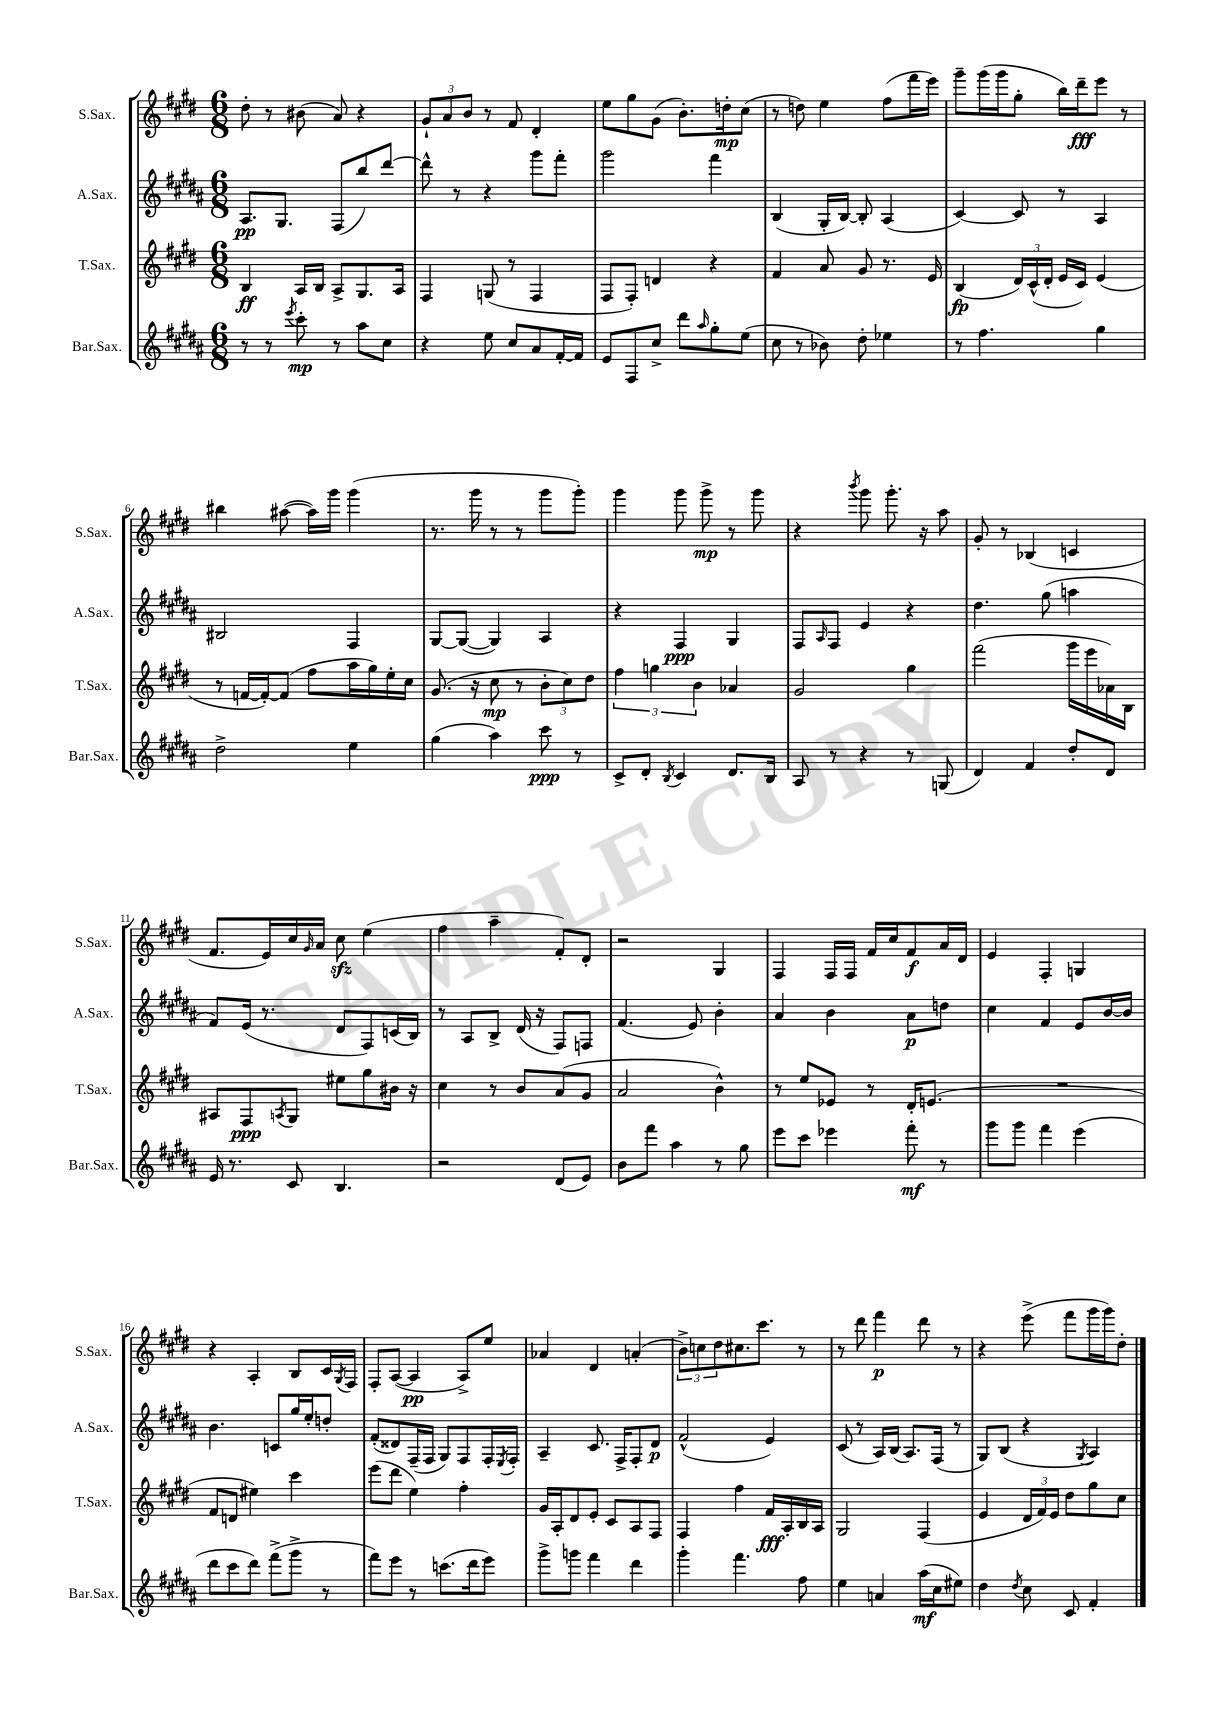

**kern	**kern	**kern	**kern
*staff4	*staff3	*staff2	*staff1
*clefG2	*clefG2	*clefG2	*clefG2
*k[f#c#g#d#a#]	*k[f#c#g#d#]	*k[f#c#g#d#a#]	*k[f#c#g#d#]
*M6/8	*M6/8	*M6/8	*M6/8
8r	4B	8.A#	8dd#'
8r	.	.	8r
.	.	8.G#	.
8qeee	.	.	.
8ccc#'	16A	.	(8b#
.	16B	.	.
8r	8A^	(8F#	8a)
8aa#	8.G#	8bb)	4r
8cc#	.	[8ddd#	.
.	16A	.	.
=	=	=	=
4r	4F#	8ddd#^^]	12g#`
.	.	.	12a
.	.	8r	.
.	.	.	12b
8ee	(8G	4r	8r
8cc#	8r	.	8f#
8a#	4F#	8ggg#	4d#'
[16f#'	.	8fff#'	.
16f#]	.	.	.
=	=	=	=
8e	8F#	2ggg#	8ee
8F#	8F#')	.	8gg#
8cc#^	4d	.	(8g#
8ddd#	.	.	8.b')
16qqaa#	.	.	.
8gg#'	4r	4fff#	.
.	.	.	16dd'
(8ee	.	.	(8cc#
=	=	=	=
8cc#	4f#	(4B	8r
8r	.	.	8dd)
8b-)	8a	16G#'	4ee
.	.	[16B)	.
8dd#'	8g#	8B']	.
4ee-	8.r	(4A#	(8ff#
.	.	.	16fff#
.	16e	.	16eee)
=	=	=	=
8r	(4B	[4c#)	8ggg#~
4.ff#	.	.	(16ggg#
.	.	.	16ggg#
.	24d#)	8c#]	8gg#'
.	(24c#^^	.	.
.	24d#'	.	.
.	16e	8r	16bb)
.	16c#)	.	16ddd#~
4gg#	(4e	4A#	8eee
.	.	.	8r
=	=	=	=
2dd#^	8r	2B#	4bb#
.	[16f	.	.
.	16f'_)	.	.
.	(8f]	.	([8aa#
.	8ff#	.	16aa#])
.	.	.	16ggg#
4ee	16aa	4F#	(4ggg#
.	16gg#)	.	.
.	16ee'	.	.
.	16cc#	.	.
=	=	=	=
(4gg#	(8.g#	[8G#	8.r
.	.	(8G#_	.
.	16r	.	16ggg#
4aa#)	8cc#	4G#])	8r
.	8r	.	8r
8ccc#	12b'	4A#	8ggg#
.	12cc#)	.	.
8r	.	.	8ggg#')
.	12dd#	.	.
=	=	=	=
8c#^	6ff#	4r	4ggg#
8d#'	.	.	.
.	6gg	.	.
8qB	.	.	.
4c#	.	4F#	8ggg#
.	6b	.	.
.	.	.	8ggg#^
8.d#	4a-	4G#	8r
.	.	.	8ggg#
16B	.	.	.
=	=	=	=
8A#	2g#	8F#	4r
.	.	16qqA#	.
8r	.	8F#	.
.	.	.	8qbbb
4r	.	4e	8ggg#
.	.	.	8.ggg#'
8r	4gg#	4r	.
.	.	.	16r
(8G	.	.	8aa
=	=	=	=
4d#)	(2fff#	4.dd#	8g#'
.	.	.	8r
4f#	.	.	(4B-
.	.	(8gg#	.
8dd#'	16ggg#	4aa	4c
.	16eee	.	.
8d#	16a-)	.	.
.	16B	.	.
=	=	=	=
16e	8A#	8f#)	8.f#
8.r	.	.	.
.	8F#	(16e	.
.	.	8.r	16e)
.	8qA	.	.
8c#	8G#	.	16cc#
.	.	.	16qqg#
.	.	.	16a
4.B	8ee#	8d#	8cc#
.	8gg#	8F#)	(4ee
.	16b#	(16c	.
.	16r	16B)	.
=	=	=	=
2r	4cc#	8r	4ff#
.	.	8A#	.
.	8r	8B^	4aa~
.	8b	(16d#	.
.	.	16r	.
(8d#	(8a	8F#)	8f#')
8e)	8g#	8F	8d#'
=	=	=	=
8b	2a	(4.f#	2r
8fff#	.	.	.
4aa#	.	.	.
.	.	8e)	.
8r	4b^^)	4b'	4G#
8gg#	.	.	.
=	=	=	=
8eee	8r	4a#	4F#
8ccc#	8ee	.	.
4eee-	8e-	4b	16F#
.	.	.	16F#
.	8r	.	16f#
.	.	.	16cc#
8fff#'	16d#'	8a#	8f#
.	(8.e	.	.
8r	.	8dd	16a
.	.	.	16d#
=	=	=	=
8ggg#	2.r	4cc#	4e
8ggg#	.	.	.
4fff#	.	4f#	4F#'
(4eee	.	8e	4G
.	.	[16b	.
.	.	16b]	.
=	=	=	=
8ddd#	8f#	4.b	4r
8ccc#	8d	.	.
8ddd#)	4ee#)	.	4A'
(8fff#^	.	8c	.
8ggg#^	4ccc#	16gg#	8B
.	.	16ee'	.
8r	.	8dd'	16c#
.	.	.	8qG#
.	.	.	16F#
=	=	=	=
8fff#)	(8eee	(8f#'	8F#'
8eee	8ddd#	8d##)	([8A
8r	4ee)	(16F#~	4A]
.	.	16F#	.
(8.ccc	.	8G#)	.
.	4ff#'	8F#	8A^)
16ddd#	.	.	.
8eee)	.	16F#'	8ee
.	.	8qE	.
.	.	16F#'	.
=	=	=	=
8ggg#^	16g#	4A#~	4a-
.	16A'	.	.
8ggg	8d#	.	.
4fff#	8e'	8.c#	4d#
.	8c#	.	.
.	.	16F#^	.
4ddd#	8A	8F#'	(4a'
.	8F#	8d#	.
=	=	=	=
4ggg#'	4F#	(2f#^^	12b^)
.	.	.	12cc
.	.	.	12dd#
4.fff#	4ff#	.	8.cc#
.	.	.	8.ccc#
.	16f#	4e)	.
.	16A'	.	.
8ff#	16B	.	8r
.	16A	.	.
=	=	=	=
4ee	2G#	(8c#	8r
.	.	8r	8ddd#
4a	.	16A#)	4fff#
.	.	(16B	.
.	.	8.A#)	.
(16aa#	(4F#	.	8ddd#
16cc#	.	(16F#	.
8ee#)	.	8r	8r
=	=	=	=
4dd#	4e	8G#)	4r
.	.	(8B	.
8qdd#	.	.	.
8cc#	24d#	4r	(8eee^
.	24f#)	.	.
.	24e	.	.
8c#	8dd#	.	8fff#
.	.	8qG#	.
4f#'	8gg#	4A#)	16ggg#
.	.	.	16ggg#)
.	8cc#	.	8dd#'
==	==	==	==
*-	*-	*-	*-
